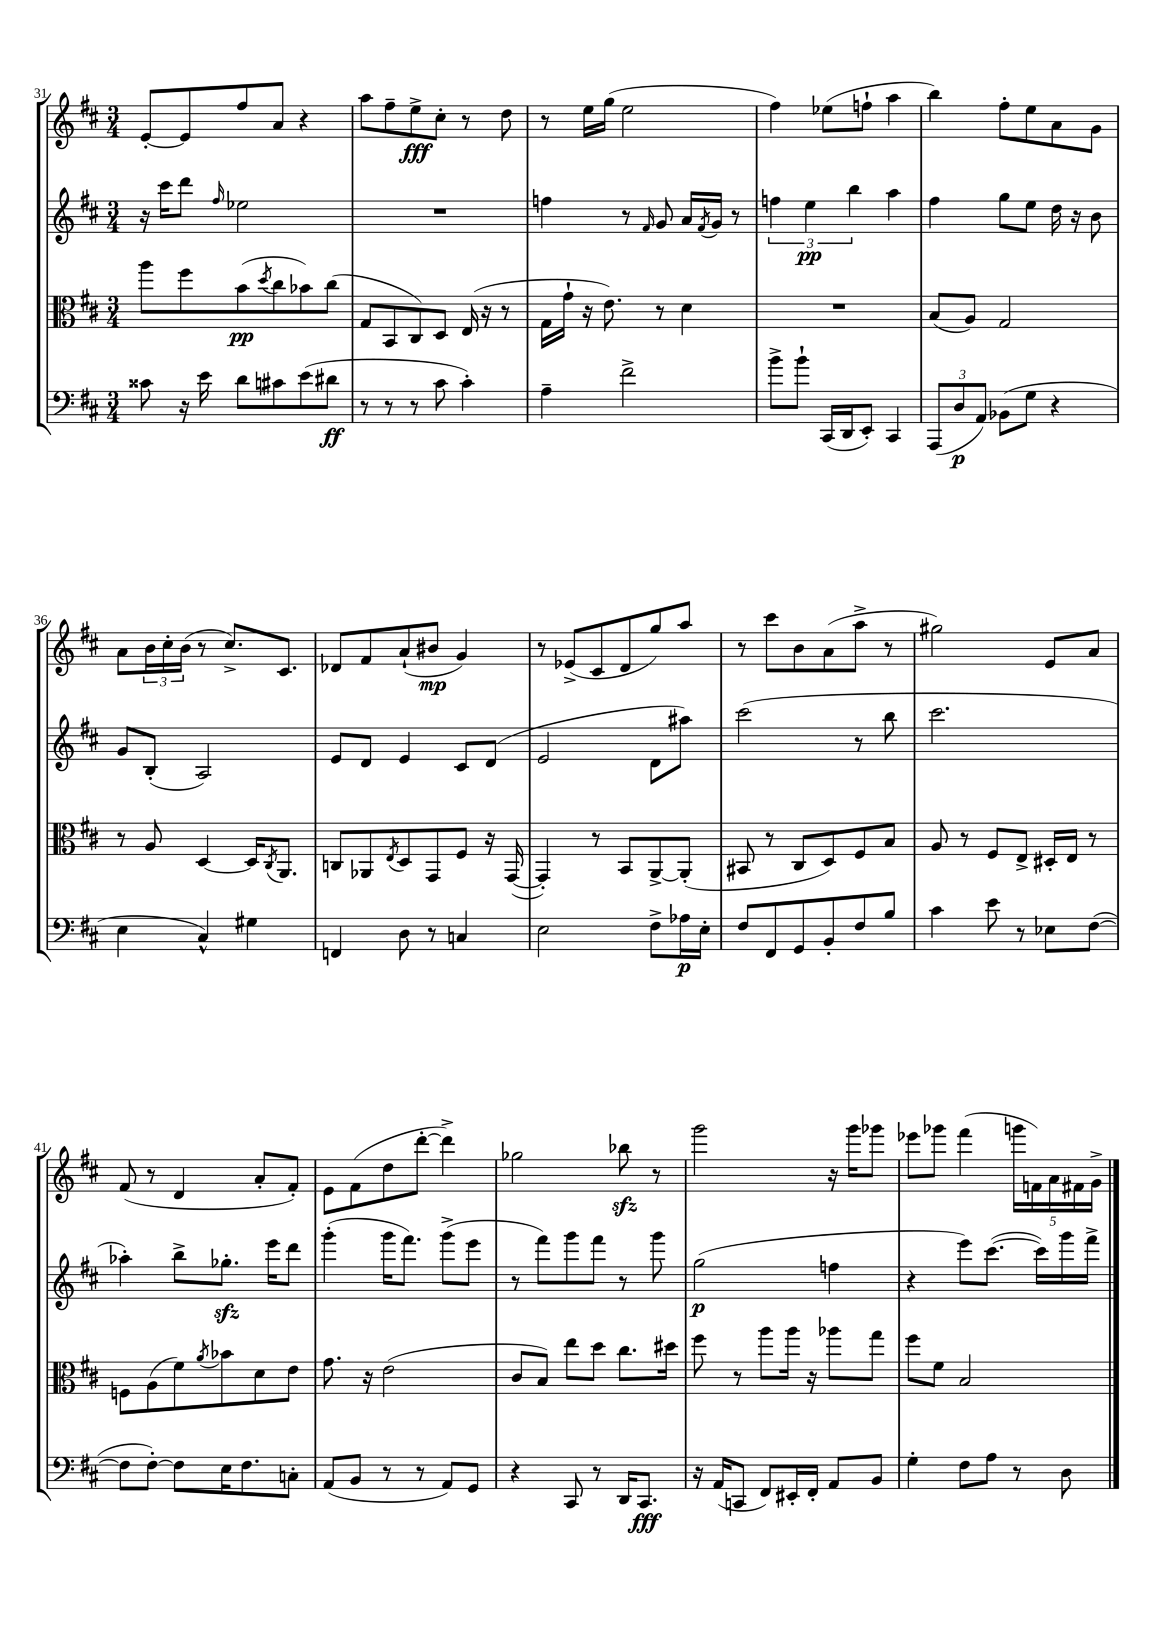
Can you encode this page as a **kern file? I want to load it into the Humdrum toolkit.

**kern	**kern	**kern	**kern
*staff4	*staff3	*staff2	*staff1
*clefF4	*clefC3	*clefG2	*clefG2
*k[f#c#]	*k[f#c#]	*k[f#c#]	*k[f#c#]
*M3/4	*M3/4	*M3/4	*M3/4
8c##	8aa	16r	[8e'
.	.	16ccc#	.
16r	8ff#	8ddd	8e]
16e	.	.	.
.	.	16qqff#	.
8d	(8b	2ee-	8ff#
.	8qdd	.	.
8c#	8cc#	.	8a
(8e	8b-)	.	4r
8d#	(8cc#	.	.
=	=	=	=
8r	8G	2.r	8aa
8r	8BB	.	8ff#~
8r	8C#)	.	8ee^
8c#	8D	.	8cc#'
4c#')	(16E	.	8r
.	16r	.	.
.	8r	.	8dd
=	=	=	=
4A~	16G	4ff	8r
.	16g`	.	.
.	16r	.	16ee
.	8.e)	.	(16gg
2f#^	.	8r	2ee
.	.	16qqf#	.
.	8r	8g	.
.	4d	16a	.
.	.	8qf#	.
.	.	16g	.
.	.	8r	.
=	=	=	=
8b^	2.r	6ff	4ff#)
8b`	.	.	.
.	.	6ee	.
(16CC#	.	.	(8ee-
16DD	.	.	.
.	.	6bb	.
8EE')	.	.	8ff`
4CC#	.	4aa	4aa
=	=	=	=
(12AAA	(8B	4ff#	4bb)
12D	.	.	.
.	8A)	.	.
12AA)	.	.	.
(8BB-	2G	8gg	8ff#'
8G	.	8ee	8ee
4r	.	16dd	8a
.	.	16r	.
.	.	8b	8g
=	=	=	=
4E	8r	8g	8a
.	8A	(8B'	24b
.	.	.	24cc#'
.	.	.	(24b
4C#^^)	[4D	2A)	8r
.	.	.	8.cc#^)
4G#	16D]	.	.
.	8qC#	.	.
.	8.AA	.	8.c#
=	=	=	=
4FF	8C	8e	8d-
.	8AA-	8d	8f#
.	8qE	.	.
8D	8D	4e	(8a`
8r	8GG	.	8b#
4C	8F#	8c#	4g)
.	16r	(8d	.
.	([16GG	.	.
=	=	=	=
2E	4GG'])	2e	8r
.	.	.	(8e-^
.	8r	.	8c#
.	8BB	.	8d
8F#^	[8AA^	8d	8gg)
16A-	(8AA']	8aa#)	8aa
16E'	.	.	.
=	=	=	=
8F#	8BB#	(2ccc#	8r
8FF#	8r	.	8ccc#
8GG	8C#	.	8b
8BB'	8D)	.	(8a
8F#	8F#	8r	8aa^
8B	8B	8bb	8r
=	=	=	=
4c#	8A	2.ccc#	2gg#)
.	8r	.	.
8e	8F#	.	.
8r	8E^	.	.
8E-	16D#'	.	8e
.	16E	.	.
([8F#	8r	.	8a
=	=	=	=
8F#]	8F	4aa-')	(8f#
[8F#')	(8A	.	8r
8F#]	8f#)	8bb^	4d
.	8qa	.	.
16E	8b-	8.gg-'	.
8.F#	.	.	.
.	8d	.	8a'
.	.	16eee	.
8C'	8e	8ddd	8f#')
=	=	=	=
(8AA	8.g	(4ggg'	8e
8BB	.	.	(8f#
.	16r	.	.
8r	(2e	16ggg	8dd
.	.	8.fff#)	.
8r	.	.	[8ddd'
8AA)	.	(8ggg^	4ddd^])
8GG	.	8eee	.
=	=	=	=
4r	8c#	8r	2gg-
.	8B)	8fff#)	.
8CC#	8ee	8ggg	.
8r	8dd	8fff#	.
16DD	8.cc#	8r	8bb-
8.CC#	.	.	.
.	.	8ggg	8r
.	16dd#	.	.
=	=	=	=
16r	8ff#	(2gg	2ggg
(16AA	.	.	.
8CC	8r	.	.
8FF#)	8aa	.	.
16EE#'	16aa	.	.
16FF#'	16r	.	.
8AA	8aa-	4ff	16r
.	.	.	16ggg
8BB	8gg	.	8ggg-
=	=	=	=
4G'	8ff#	4r	8eee-
.	8f#	.	8ggg-
8F#	2B	8eee)	(4fff#
8A	.	([8.ccc#	.
8r	.	.	20ggg
.	.	.	20f)
.	.	16ccc#])	.
.	.	.	20a
8D	.	16ggg	.
.	.	.	20f#
.	.	16fff#^	.
.	.	.	20g^
==	==	==	==
*-	*-	*-	*-
